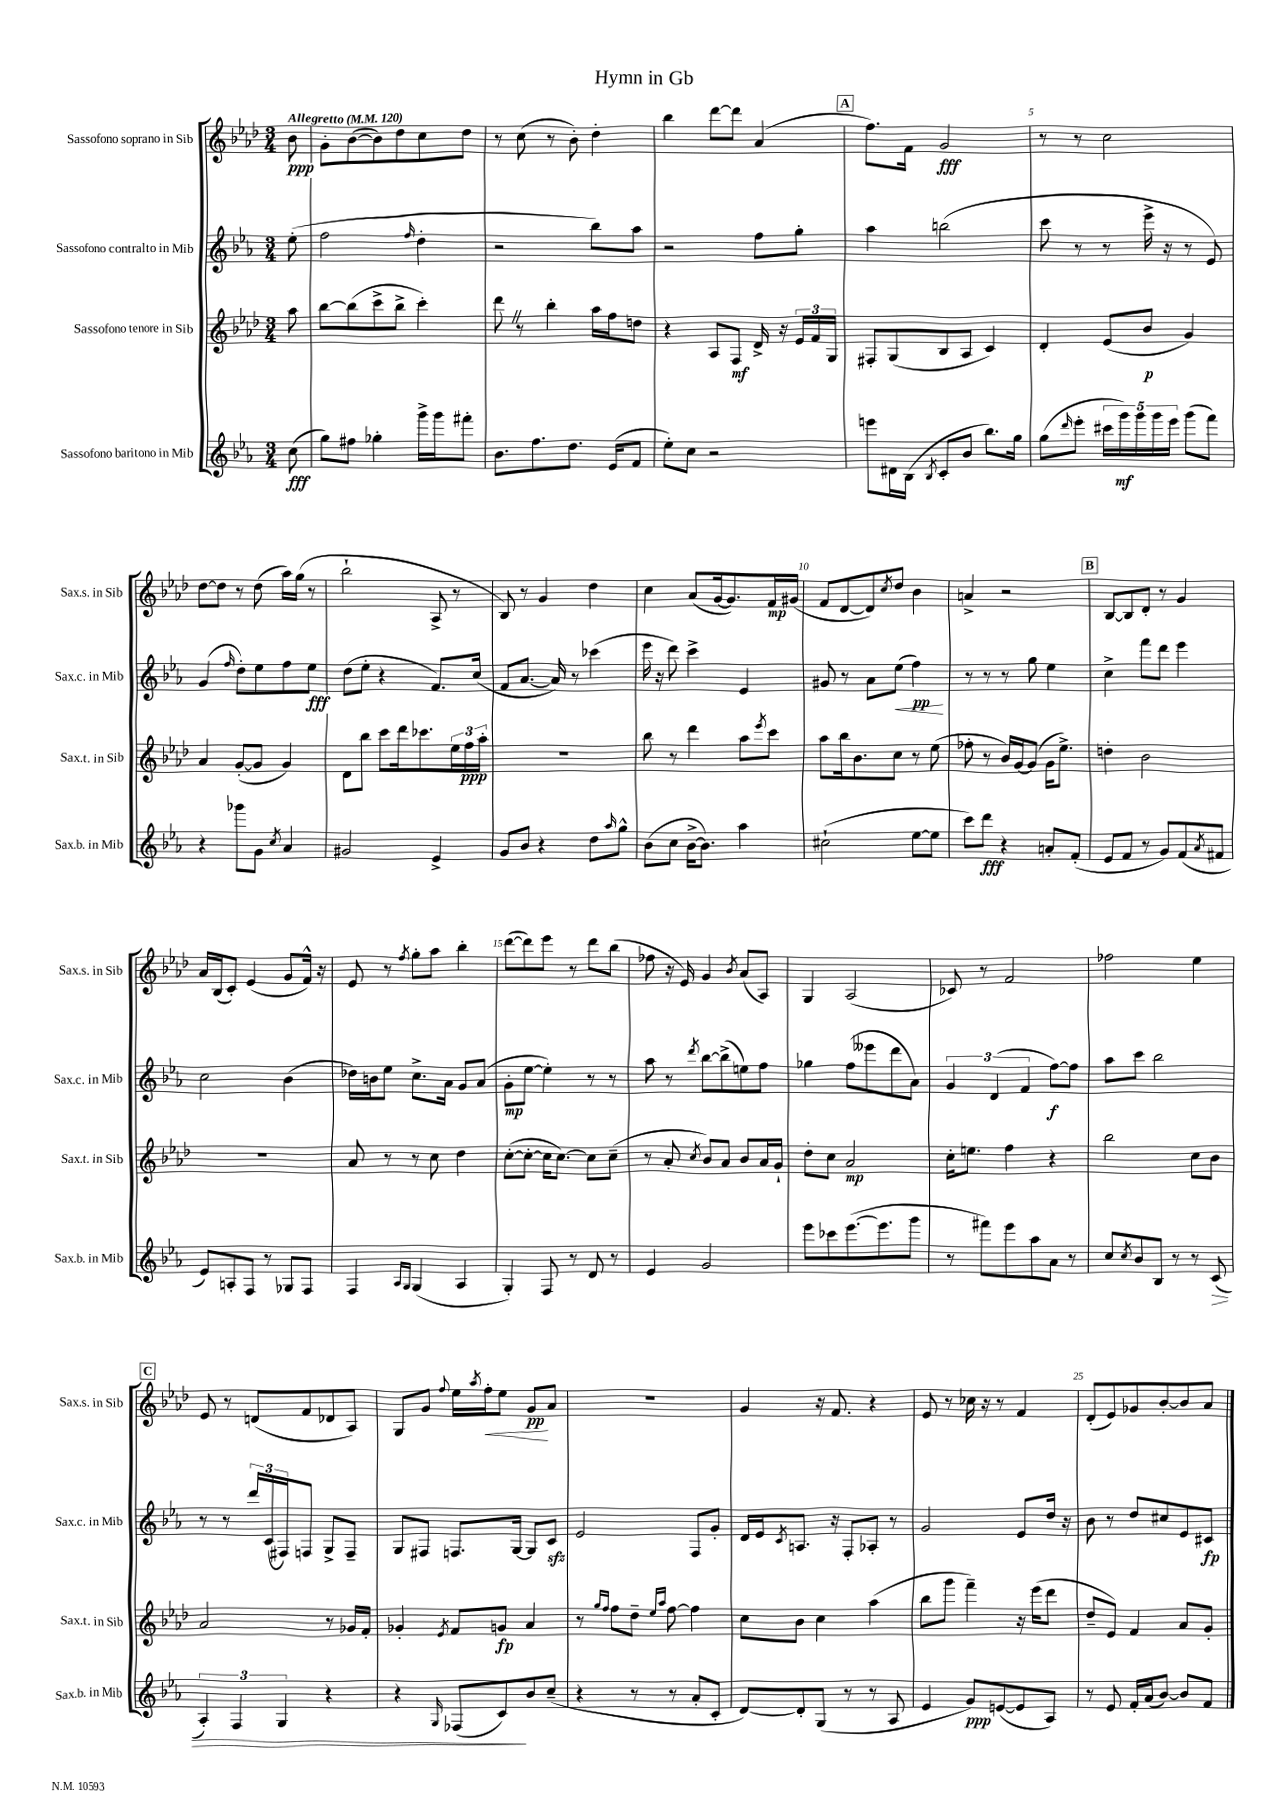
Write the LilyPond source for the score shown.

\header { title = "Hymn in Gb" }
<<
\new StaffGroup <<
\new Staff = "s0" \with { instrumentName = "Sassofono soprano in Sib" shortInstrumentName = "Sax.s. in Sib" } {
    \clef treble \key aes \major \numericTimeSignature \time 3/4 \partial 8 \tempo "Allegretto" 4 = 120
    bes'8\ppp |
    g'8-. bes'8~( bes'8) des''8 c''8 des''8 |
    r8 c''8( r8 bes'8-.) des''4-. |
    bes''4 des'''8~ des'''8 aes'4( |
    \mark \markup { \box "A" } f''8.) f'16 g'2\fff |
    r8 r8 c''2 |
    des''8~ des''8 r8 des''8( aes''16) g''16( r8 |
    bes''2-! aes8-> r8 |
    bes8) r8 g'4 des''4 |
    c''4 aes'8( g'16~ g'8.) f'16\mp gis'16( |
    f'8 des'8~ des'8) \acciaccatura { c''8 } des''8 bes'4 |
    a'4-> r2 |
    \mark \markup { \box "B" } bes8~ bes8 des'8-. r8 g'4 |
    aes'16 bes16( c'8-.) ees'4( g'8 f'16-^) r16 |
    ees'8 r8 \acciaccatura { f''8 } g''8-. aes''8 bes''4-. |
    des'''8~( des'''8) ees'''8 r8 des'''8 bes''8( |
    fes''8 r16 ees'16) g'4 \acciaccatura { bes'8 } aes'8( aes8) |
    g4 aes2( |
    ces'8) r8 f'2 |
    fes''2 ees''4 |
    \mark \markup { \box "C" } ees'8 r8 d'8( f'8 des'8 aes8) |
    g8 g'8 \appoggiatura { f''8 } ees''16 \acciaccatura { aes''8 } f''16-.\< ees''8 g'8\pp\! aes'8 |
    R2. |
    g'4 r16 f'8. r4 |
    ees'8 r8 ces''16 r16 r8 f'4 |
    des'8-.( ees'8) ges'8 bes'8~-. bes'8 aes'8 \bar "|." |
}
\new Staff = "s1" \with { instrumentName = "Sassofono contralto in Mib" shortInstrumentName = "Sax.c. in Mib" } {
    \clef treble \key ees \major \numericTimeSignature \time 3/4 \partial 8
    ees''8-.( |
    f''2 \grace { f''16 } d''4-. |
    r2 bes''8) aes''8 |
    r2 f''8 g''8-. |
    \mark \markup { \box "A" } aes''4 b''2( |
    c'''8 r8 r8 ees'''16-> r16 r8 ees'8) |
    g'4( \grace { f''16 } d''8-.) ees''8 f''8 ees''8\fff |
    d''8( ees''8-. r4 f'8.) c''16( |
    f'8 aes'8.~ aes'16) r8 ces'''4( |
    ees'''16 r16 d'''8) c'''4-> ees'4 |
    gis'8 r8 aes'8 ees''8\<( f''4\pp\!) |
    r8 r8 r8 g''8 ees''4 |
    \mark \markup { \box "B" } c''4-> f'''8 d'''8 ees'''4 |
    c''2 bes'4( |
    des''16) b'16 ees''8 c''8.-> aes'16 g'8 aes'8( |
    g'8-.\mp ees''8~ ees''4-.) r8 r8 |
    aes''8 r8 \acciaccatura { d'''8 } bes''8~ bes''8->( e''8) f''8 |
    ges''4 f''8( eeses'''8 d'''8 aes'8) |
    \tuplet 3/2 { g'4 d'4( f'4 } f''8~\f) f''8 |
    aes''8 c'''8 bes''2 |
    \mark \markup { \box "C" } r8 r8 \tuplet 3/2 { d'''16 c'16( fis16) } f8 g8-> f8-- |
    g8 fis8 f8. g16~ g8 c'8\sfz |
    ees'2 f8 g'8-. |
    d'16 ees'16 \acciaccatura { c'8 } a8. r16 f8-. aes8-. r8 |
    g'2 ees'8 d''16 r16 |
    bes'8 r8 d''8 cis''8 ees'8 cis'8\fp \bar "|." |
}
\new Staff = "s2" \with { instrumentName = "Sassofono tenore in Sib" shortInstrumentName = "Sax.t. in Sib" } {
    \clef treble \key aes \major \numericTimeSignature \time 3/4 \partial 8
    aes''8 |
    bes''8~ bes''8( c'''8-> bes''8-> c'''4-.) |
    des'''8 \once \override BreathingSign.text = \markup { \musicglyph "scripts.caesura.straight" } \breathe r8 bes''4-. aes''16 f''16 d''8 |
    r4 aes8 f8\mf des'16-> r16 \tuplet 3/2 { ees'16 f'16 g16 } |
    \mark \markup { \box "A" } fis8-. g8( bes8 aes8 c'4) |
    des'4-. ees'8( bes'8\p g'4) |
    aes'4 g'8~-.( g'8 g'4) |
    des'8 bes''8 c'''8 des'''16 ces'''8. \tuplet 3/2 { ees''16 f''16\ppp aes''16-. } |
    R2. |
    bes''8 r8 des'''4 aes''8 \acciaccatura { ees'''8 } c'''8 |
    aes''8 bes''16 bes'8. c''8 r8 ees''8( |
    fes''8-. r8 bes'16) g'16~ g'8( g'16 ees''8.->) |
    \mark \markup { \box "B" } d''4-. bes'2 |
    R2. |
    aes'8 r8 r8 c''8 des''4 |
    c''8~-.( c''8~-. c''16 c''8.~) c''8 c''8--( |
    r8 aes'8-. \acciaccatura { c''8 } bes'8) aes'8 bes'8 aes'16 g'16-! |
    des''8-. c''8 aes'2\mp |
    c''16-. e''8. f''4 r4 |
    bes''2 c''8 bes'8 |
    \mark \markup { \box "C" } aes'2 r8 ges'16 f'16-. |
    ges'4-. \acciaccatura { ees'8 } f'8 g'8\fp aes'4 |
    r8 \grace { g''16 f''16 } f''8 des''8-- \grace { ees''16 aes''16 } f''8~ f''4 |
    c''8 bes'8 c''4 aes''4( |
    bes''8 g'''8 f'''4--) r16 ees'''16( des'''8 |
    des''8-- ees'8) f'4 aes'8 g'8-. \bar "|." |
}
\new Staff = "s3" \with { instrumentName = "Sassofono baritono in Mib" shortInstrumentName = "Sax.b. in Mib" } {
    \clef treble \key ees \major \numericTimeSignature \time 3/4 \partial 8
    c''8\fff( |
    g''8) fis''8 ges''4-. g'''16-> g'''16 fis'''8-. |
    bes'8. f''8. d''8. ees'16( f'8 |
    ees''8-.) c''8 r2 |
    \mark \markup { \box "A" } e'''8 dis'16 bes16( \acciaccatura { bes8 } c'8-. bes'8 bes''8.) g''16 |
    g''8( \grace { d'''16 } ees'''8-. \tuplet 5/4 { cis'''16 g'''16\mf) g'''16 g'''16 ees'''16 } g'''8( f'''8) |
    r4 ges'''8 g'8 \acciaccatura { c''8 } aes'4 |
    gis'2 ees'4-> |
    g'8 bes'8 r4 d''8 \grace { aes''16 } g''8-^ |
    bes'8( c''8 bes'16~-> bes'8.) aes''4 |
    cis''2-!( ees''8~ ees''8 |
    c'''8) d'''8\fff r4 a'8-. f'8-.( |
    \mark \markup { \box "B" } ees'8 f'8 r8 g'8) f'8( \acciaccatura { aes'8 } fis'8 |
    ees'8) a8-. f8 r8 ges8 f8 |
    f4 \grace { aes16 g16 } g4( aes4 |
    g4-.) f8 r8 d'8 r8 |
    ees'4 g'2 |
    ees'''8 ces'''8 ees'''8.~( ees'''8. g'''8 |
    r8 fis'''8) ees'''8 aes''8 aes'8 r8 |
    c''8 \acciaccatura { c''8 } bes'8 bes8 r8 r8 c'8\>( |
    \mark \markup { \box "C" } \tuplet 3/2 { aes4-.) f4 g4 } r4 |
    r4 \grace { g16 } fes8( c'8\!) bes'8 c''8--( |
    r4 r8 r8 aes'8-. c'8-. |
    d'8~) d'8-. g8( r8 r8 aes8 |
    ees'4 g'8\ppp) e'8~( e'8 aes8) |
    r8 ees'8 f'16-. aes'16( bes'8~) bes'8 f'8 \bar "|." |
}
>>
>>
\layout { \context { \Score \override BarNumber.break-visibility = ##(#f #t #t) barNumberVisibility = #(every-nth-bar-number-visible 5) } }
